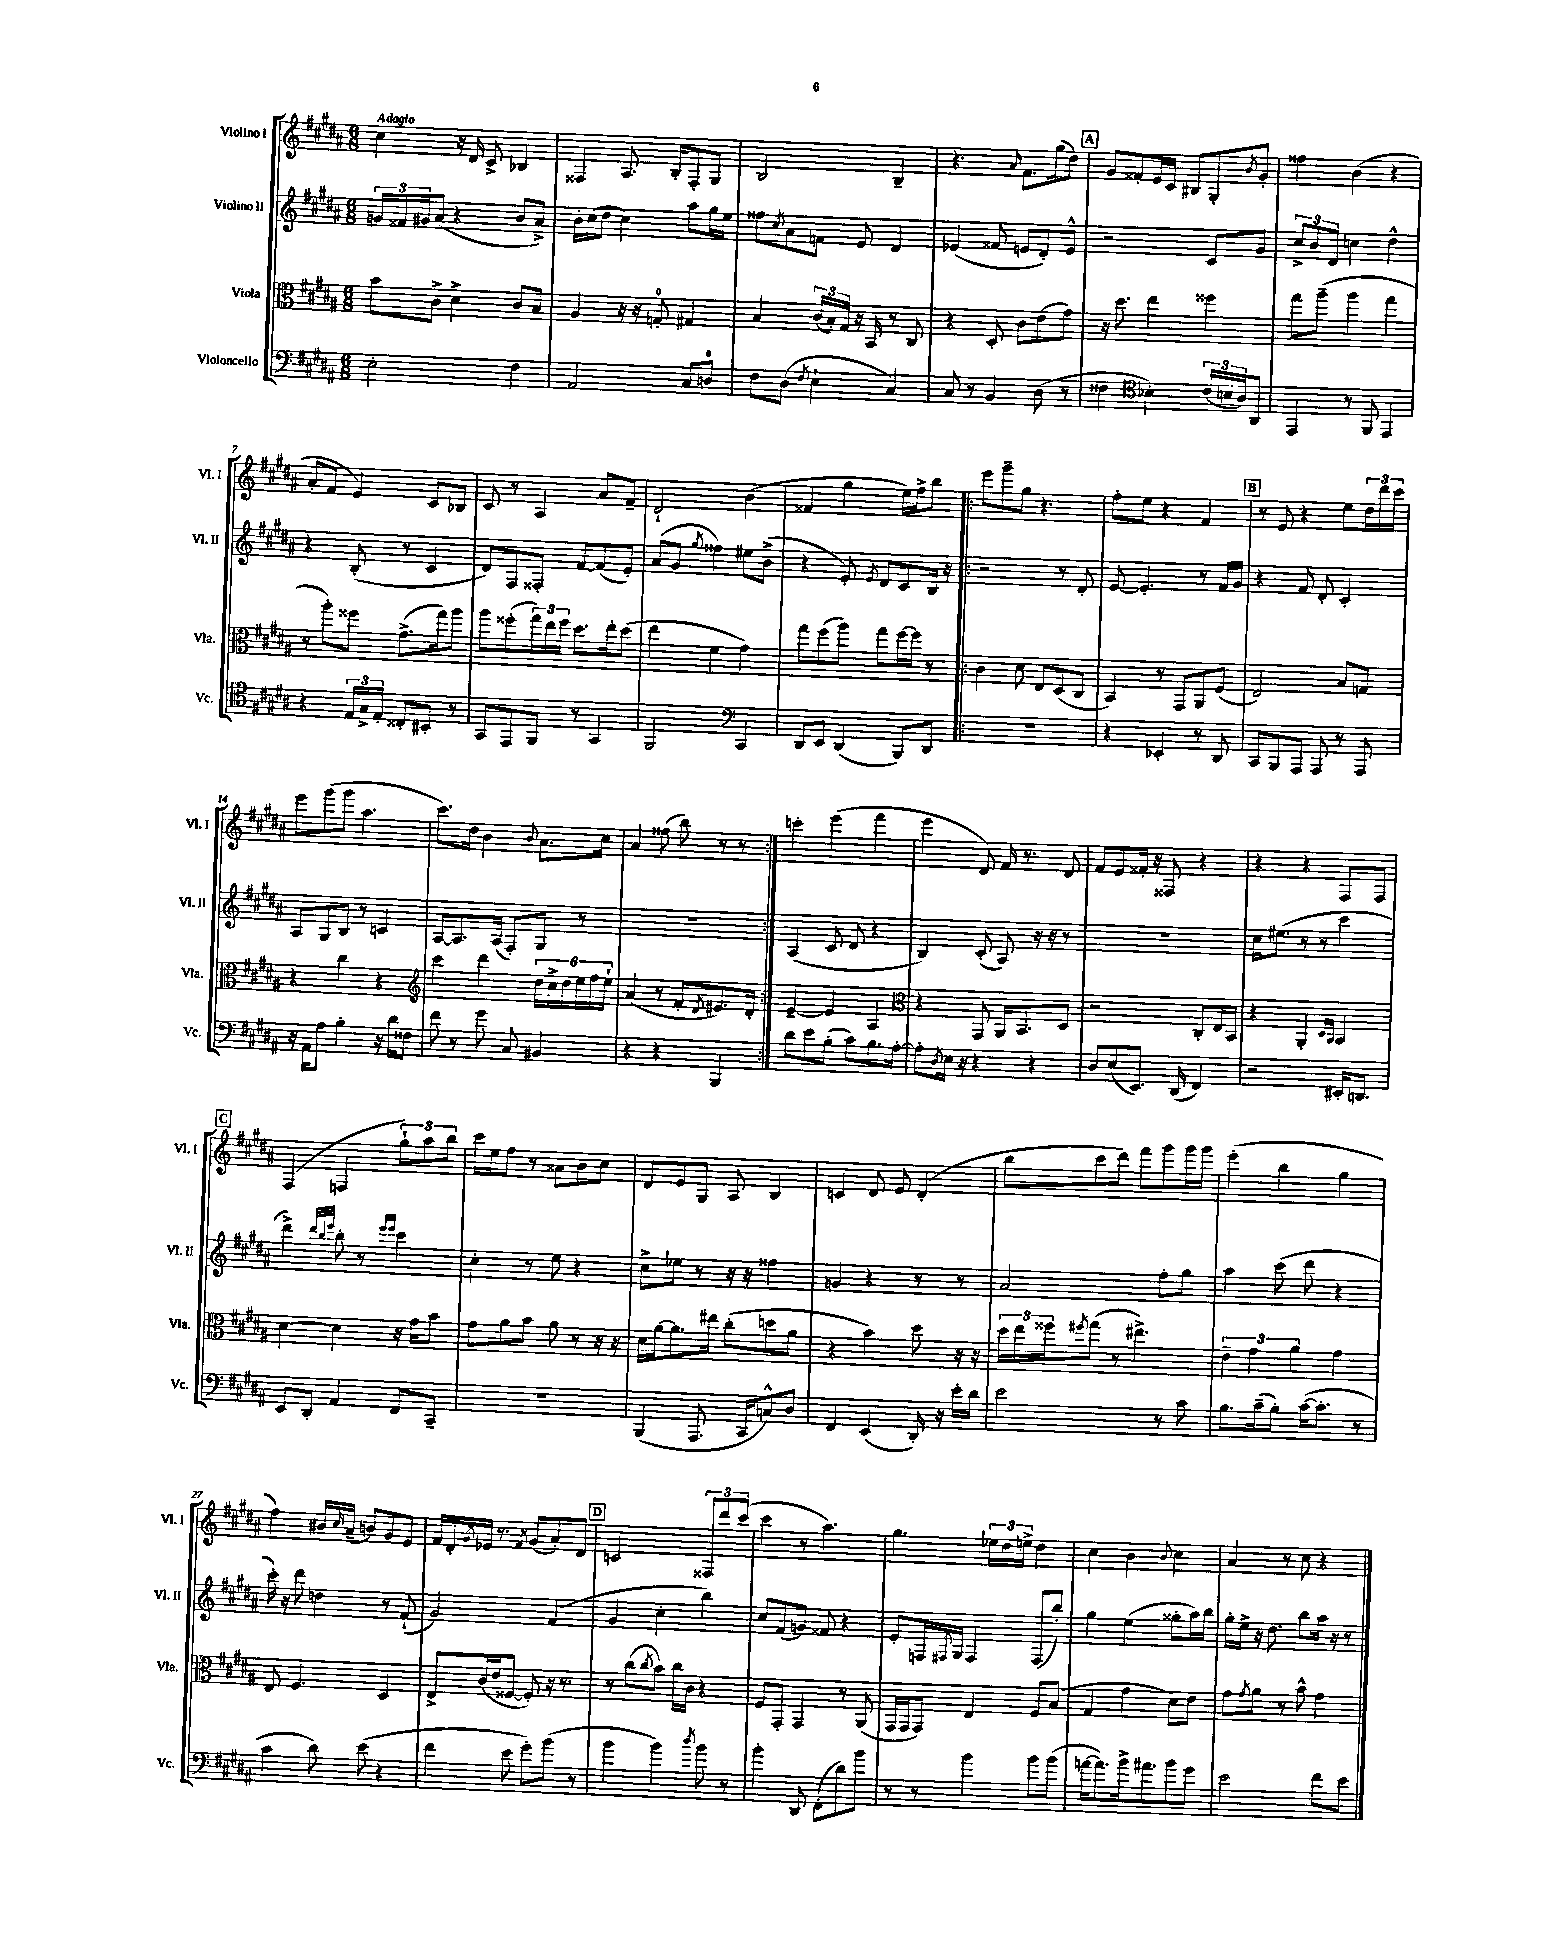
<<
\new StaffGroup <<
\new Staff = "s0" \with { instrumentName = "Violino I" shortInstrumentName = "Vl. I" } {
    \clef treble \key b \major \numericTimeSignature \time 6/8 \tempo "Adagio"
    cis''4 r16 dis'16 cis'8-> bes4 |
    fisis4 ais8. b16-. fisis8-. gis8 |
    b2 b4-- |
    r4. \grace { ais'16 } fis'8. gis''16( dis''8) |
    \mark \markup { \box "A" } gis'8 fisis'8-. e'16 cis'16 bis8 gis8-. \acciaccatura { b'8 } gis'8-. |
    fisis''4 b'4( r4 |
    ais'8-. fis'8 e'4) cis'8 bes8 |
    cis'8 r8 ais4 ais'8 fis'8-- |
    dis'2-! b'4( |
    fisis'4 gis''4 e''16) fis''16-> b''8 |
    \repeat volta 2 { e'''8 gis'''8-- gis''8 r4. |
    fis''8-. e''8 r4 fis'4 |
    \mark \markup { \box "B" } r8 e'8 r4 e''8 \tuplet 3/2 { dis''16 dis'''16 cis'''16 } |
    e'''8 gis'''8( gis'''8 ais''4. |
    cis'''8.) dis''16 b'4 \appoggiatura { b'8 } ais'8. cis''16 |
    ais'4 fisis''8( b''8) r8 r8 | }
    c'''4-. e'''4( fis'''4 |
    e'''4 dis'8) fis'16 r8. dis'8 |
    fis'8 e'8 fisis'16-. r16 fisis8 r4 |
    r4 r4 fis8 fis8 |
    \mark \markup { \box "C" } fis4( f4 \tuplet 3/2 { gis''8-!) ais''8 b''8 } |
    cis'''16 e''16 fis''8 r8 aisis'8 b'8 cis''8 |
    dis'8 e'8 gis8 ais8 b4 |
    c'4 dis'8 e'8 dis'4-.( |
    b''8 cis'''8 dis'''8) fis'''8 gis'''8 gis'''16 gis'''16 |
    e'''4-.( b''4 gis''4 |
    fis''4) bis'16 \grace { cis''16 } ais'16--( b'8) gis'8 e'8 |
    fis'16 dis'16-. \acciaccatura { gis'8 } ees'16 r8. \acciaccatura { fis'8 } gis'8( ais'8-.) dis'8 |
    \mark \markup { \box "D" } c'2 \tuplet 3/2 { fisis8 dis'''8 cis'''8( } |
    cis'''4 r8 ais''4.) |
    gis''4. \tuplet 3/2 { ees''16 dis''16 e''16-> } dis''4 |
    cis''4 b'4 \appoggiatura { b'8 } cis''4 |
    ais'4 r8 cis''8 r4 \bar "|." |
}
\new Staff = "s1" \with { instrumentName = "Violino II" shortInstrumentName = "Vl. II" } {
    \clef treble \key b \major \numericTimeSignature \time 6/8
    \tuplet 3/2 { g'16 fisis'16 gis'16 } ais'8( r4 b'8 ais'8->) |
    b'16-. cis''16( dis''8 cis''4) ais''8 gis''16 e''16 |
    fisis''8 \acciaccatura { cis''8 } ais'8 f'8 e'8 dis'4 |
    ees'4( fisis'8 e'8 dis'8-.) e'8-^ |
    \mark \markup { \box "A" } r2 cis'8 gis'8 |
    \tuplet 3/2 { cis''8-> b'8 dis'8 } c''4 dis''4-^ |
    r4 b8-.( r8 cis'4 |
    dis'8) fis8 fisis8-. fis'8~ fis'8( e'8-.) |
    ais'8( gis'8 \acciaccatura { gis''8 } fisis''4) eis''8 b'8->( |
    r4 e'8-.) \acciaccatura { e'8 } dis'8 cis'8 b16 r16 |
    \repeat volta 2 { r2 r8 dis'8-. |
    e'8~ e'4.-. r8 fis'16 gis'16 |
    \mark \markup { \box "B" } r4 fis'8 dis'8-. cis'4-. |
    ais8 gis8 b8 r8 c'4 |
    ais8~ ais8. ais16( fis8-.) gis8 r8 |
    R2. | }
    ais4( cis'8 dis'8 r4 |
    b4) cis'8-.( ais8) r16 r16 r8 |
    R2. |
    cis''16 eis''8.( r8 r8 cis'''4 |
    \mark \markup { \box "C" } dis'''4->) \grace { dis'''32 b''32 e'''32 } b''8-. r8 \grace { e'''16 e'''16 } cis'''4 |
    cis''4-. r8 e''8 r4 |
    cis''8-> ees''8 r8 r16 r16 fisis''4 |
    g'4 r4 r8 r8 |
    ais'2 fis''8-. gis''8 |
    ais''4 cis'''8( dis'''8 r4 |
    cis'''16-.) r16 dis'''8 d''4 r8 fis'8-!( |
    gis'2) fis'4( |
    \mark \markup { \box "D" } gis'4 cis''4-. b''4) |
    cis''8 fis'8( g'8) fisis'8 r4 |
    e'8-. f16 \acciaccatura { fis8 } gis16 fis4 fis8( b''8-.) |
    gis''4 e''4( gisis''8-. ais''16) b''16 |
    gis''16-. e''16-> r16 dis''8. b''8 ais''16 r16 r8 \bar "|." |
}
\new Staff = "s2" \with { instrumentName = "Viola" shortInstrumentName = "Vla." } {
    \clef alto \key b \major \numericTimeSignature \time 6/8
    b'8 cis'8-> dis'4-> cis'8 b8 |
    ais4 r16 r16 g8-0-. gis4 |
    b4 \tuplet 3/2 { cis'16( b16-.) gis16 } r16 b,16 r8 cis8 |
    r4 dis8-. cis'8 e'8( gis'8) |
    \mark \markup { \box "A" } r16 dis''8. e''4 fisis''4 |
    gis''8 ais''8--( ais''4 gis''4 |
    r8 ais''8-.) fisis''8 gis'8.->( gis''16) ais''8 |
    ais''8 fisis''8-.( \tuplet 3/2 { gis''16) e''16 fisis''16 } dis''8. e''16-. dis''8( |
    e''4 fis'4 gis'4) |
    gis''8 fis''8( ais''8) gis''8 fis''16~ fis''16 r8 |
    \repeat volta 2 { cis'4 dis'8 e8 dis8( cis8 |
    b,4) r8 gis,8 ais,8 fis8( |
    \mark \markup { \box "B" } e2) b8 g8 |
    r4 cis''4 r4 |
    \clef treble cis'''4 dis'''4 \tuplet 6/4 { dis''16 cis''16-> dis''16 e''16 fis''16 e''16-! } |
    ais'4( r8 fis'8-. \acciaccatura { dis'8 } eis'8.) dis'16-. | }
    e'4~-- e'4 ais4 |
    \clef alto r4 gis,8 ais,16 b,8. dis8 |
    r2 cis8-. e16 b,16 |
    r4 ais,4-. \grace { dis16 b,16 } b,4 |
    \mark \markup { \box "C" } dis'4~ dis'4 r16 gis'16 b'8 |
    gis'8 ais'8 b'8 ais'8 r8 r16 r16 |
    dis'16 ais'16~ ais'8. eis''16 cis''8-.( d''8 ais'8 |
    r4 b'4) dis''8 r16 r16 |
    \tuplet 3/2 { dis''16 e''16 fisis''16 } \acciaccatura { fis''8 } gis''8( r8 eis''4.->) |
    \tuplet 3/2 { e'4-- gis'4 ais'4 } gis'4 |
    e8 fis4. dis4 |
    e8-> cis'16( e'16 fisis8~ fisis8-.) r16 r8. |
    \mark \markup { \box "D" } r8 cis''8( \acciaccatura { cis''8 } b'8) cis''16 cis'16 r4 |
    fis8 gis,8-. gis,4 r8 ais,8( |
    gis,16 gis,16 gis,8) e4 fis8 b8( |
    gis4 gis'4 dis'8) e'8 |
    gis'8 \acciaccatura { gis'8 } ais'8 r8 b'8-^ gis'4 \bar "|." |
}
\new Staff = "s3" \with { instrumentName = "Violoncello" shortInstrumentName = "Vc." } {
    \clef bass \key b \major \numericTimeSignature \time 6/8
    e2-. fis4 |
    ais,2 cis8 d8-0 |
    fis8 dis8( \acciaccatura { fis8 } e4-! cis4) |
    cis8 r8 b,4 dis8( r8 |
    \mark \markup { \box "A" } fisis4 \clef tenor bes4-.) \tuplet 3/2 { cis'16( b16 ais16) } ais,8 |
    e,4 r8 fis,8 e,4 |
    r4 \tuplet 3/2 { e16 gis16-> e16-. } cisis8-. bis,8-. r8 |
    gis,8 e,8 fis,8 r8 gis,4 |
    fis,2 \clef bass cis,4 |
    dis,8 e,8 dis,4( b,,8) dis,8 |
    \repeat volta 2 { R2. |
    r4 ees,4-. r8 dis,8 |
    \mark \markup { \box "B" } cis,8 b,,8 ais,,8 ais,,8 r8 ais,,8 |
    r16 ais,16 ais8 b4-. r16 dis'16 fisis8 |
    fis'8 r8 gis'8 cis8 bis,4 |
    r4 r4 b,,4 | }
    dis'8 e'8 b8-.( cis'8) b8. ais16~-. |
    ais8-. \acciaccatura { dis8 } e16 r16 r4 r4 |
    dis8 e8( e,8.) dis,16( fis,4) |
    r2 eis,16-. d,8. |
    \mark \markup { \box "C" } e,8 dis,8-. ais,4 fis,8 cis,8-- |
    R2. |
    b,,4( ais,,8. cis,16 c8-^) dis8 |
    fis,4 e,4( dis,16-.) r16 e'16-. dis'16 |
    e'2 r8 cis'8 |
    b8. cis'16--( b8-.) cis'16~( cis'8.-. r8 |
    cis'4 dis'8) e'8( r4 |
    fis'4 e'8 gis'8-.) b'8( r8 |
    \mark \markup { \box "D" } b'4 b'4) \acciaccatura { dis''8 } b'8 r8 |
    b'4-. dis,8 fis,8-.( dis'8) b'8 |
    r8 r8 b'4 b'8 b'8( |
    a'16~ a'8.) b'16-> ais'8. b'8 gis'8 |
    e'2 fis'8 e'8 \bar "|." |
}
>>
>>
